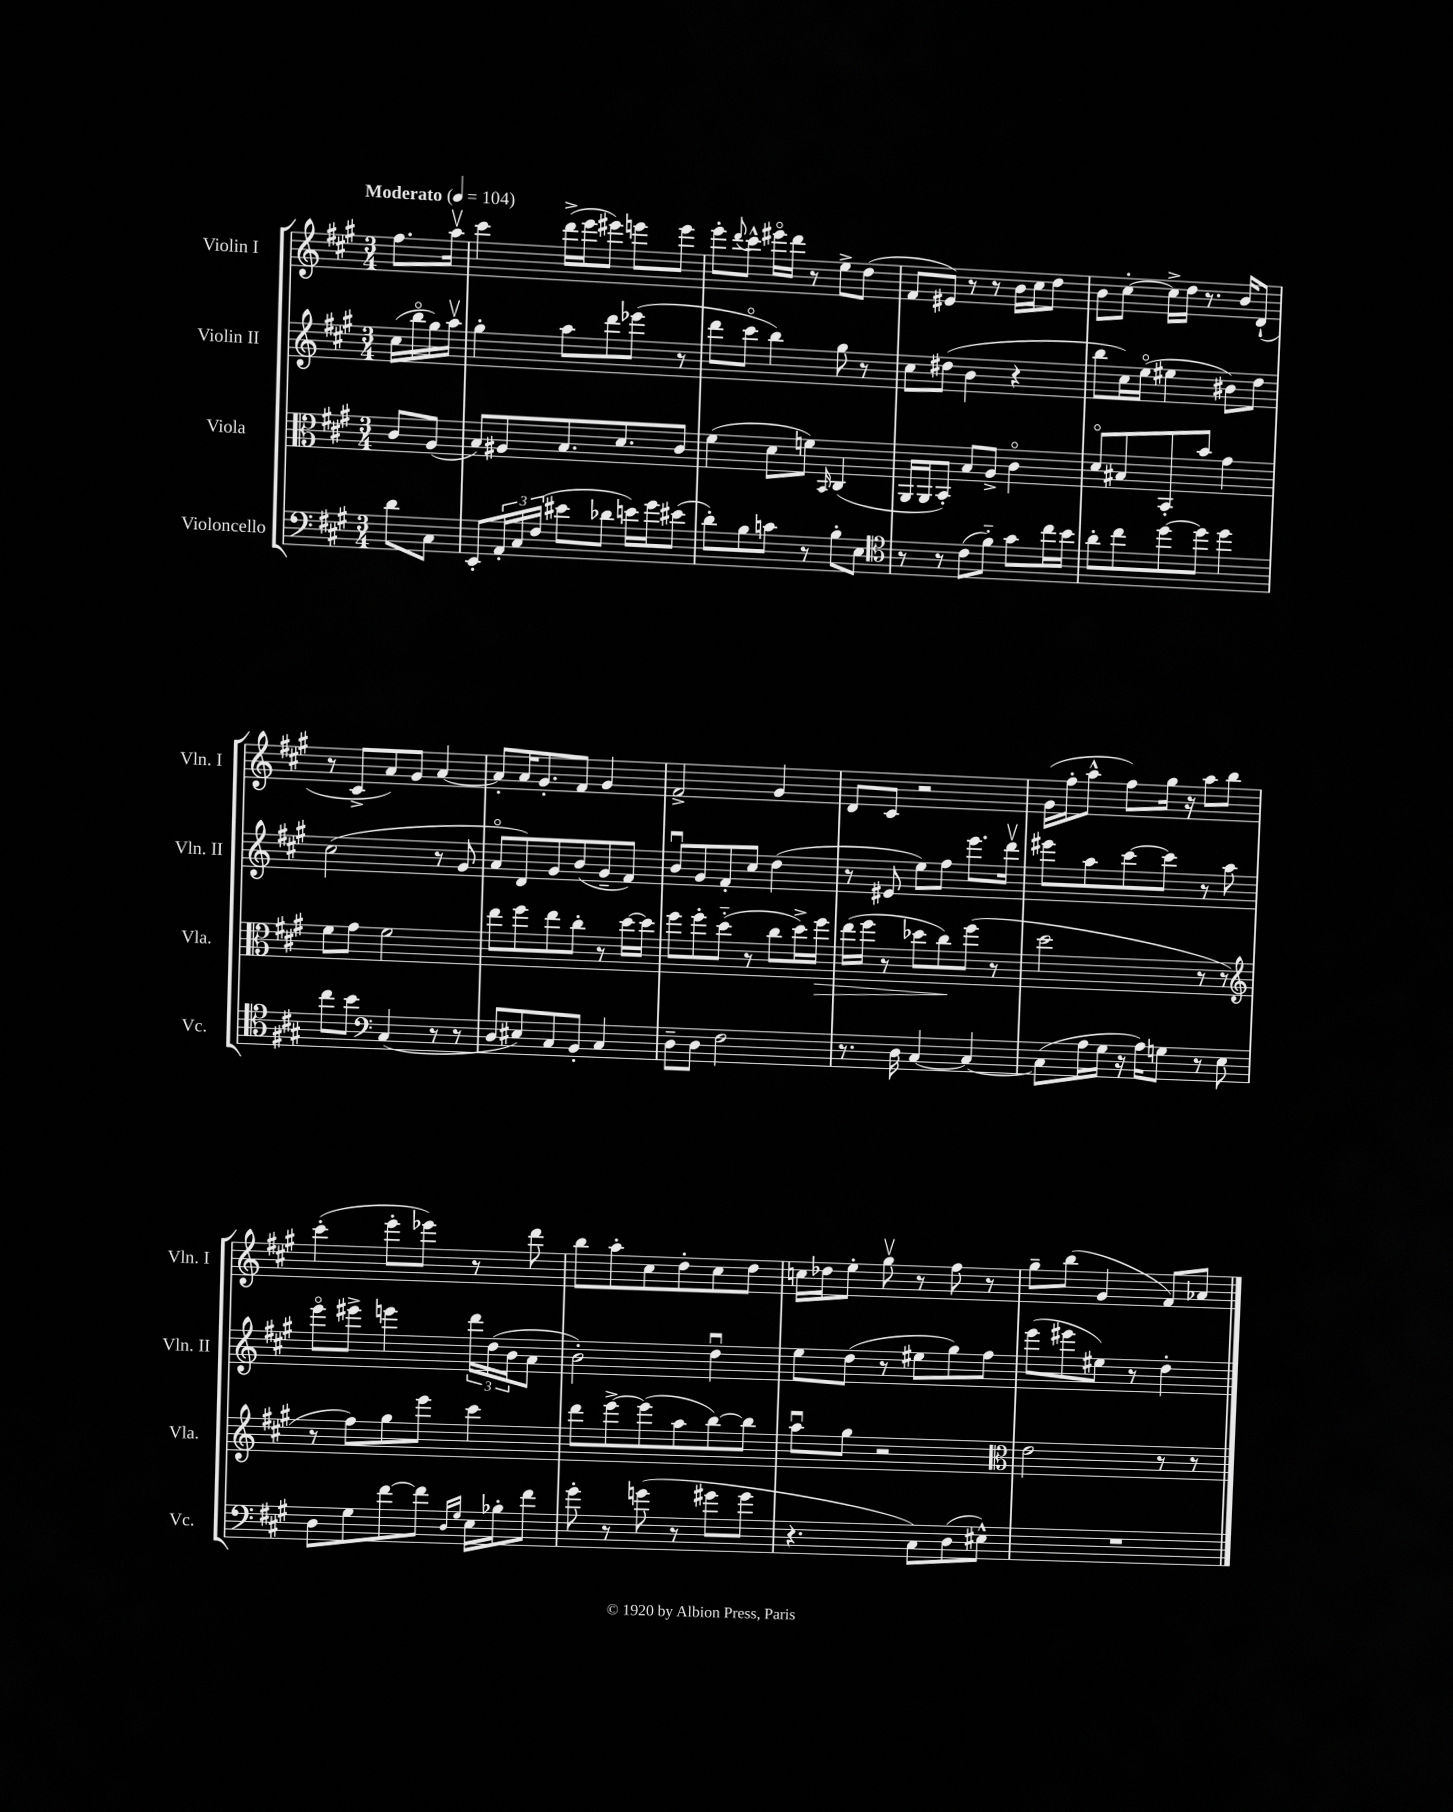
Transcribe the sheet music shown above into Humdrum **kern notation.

**kern	**kern	**dynam	**kern	**kern
*part4	*part3	*part3	*part2	*part1
*staff4	*staff3	*staff3	*staff2	*staff1
*I"Violoncello	*I"Viola	*	*I"Violin II	*I"Violin I
*I'Vc.	*I'Vla.	*	*I'Vln. II	*I'Vln. I
*clefF4	*clefC3	*	*clefG2	*clefG2
*k[f#c#g#]	*k[f#c#g#]	*	*k[f#c#g#]	*k[f#c#g#]
*M3/4	*M3/4	*	*M3/4	*M3/4
*MM104	*MM104	*	*MM104	*MM104
=	=	=	=	=
!	!	!	!	!LO:TX:a:B:t=Moderato
8d\L	8c#/L	.	(16cc#\LL	8.ff#\L
.	.	.	16bb\	.
8C#\J	(8A/J	.	16gg#\)	.
.	.	.	16aav\JJ	16aav\Jk
=1	=1	=1	=1	=1
8EE'/L	8B/L)	.	4gg#'\	4ccc#\
24AA'/L	8A#X/	.	.	.
24C#/	.	.	.	.
(24F#/JJ	.	.	.	.
8e#X\L	8.B/	.	8aa\L	(16ddd^\LL
.	.	.	.	16eee\J
8d-X\J	.	.	8ddd\	8eee#X\J)
.	8.d/	.	.	.
16en\LL)	.	.	(8eee-X\J	8eeen\L
16g#\J	.	.	.	.
(8e#X\J	8c#/J	.	8r	8eee\J
=2	=2	=2	=2	=2
8d'\L)	(4f#\	.	8ddd\L	8eee'\L
.	.	.	.	8qqddd/
8B\	.	.	8ccc#\J	8ccc#^^\J
8cn\J	8d\L	.	4bb\)	16eee#X\LL
.	.	.	.	16ddd\JJ
8r	8fn\J)	.	.	8r
.	16qqBB/	.	.	.
8B'\L	(4C#/	.	8gg#\	8ee^\L
8E\J	.	.	8r	(8dd\J
=3	=3	=3	=3	=3
*clefC4	*	*	*	*
8r	16AA/LL	.	8cc#\L	8f#/L
.	16AA/J	.	.	.
8r	8BB'/J)	.	(8dd#X\J	8e#X/J)
(8c#\L	8B/L	.	4b\	8r
8f#\J)	8A^/J	.	.	8r
8g#\L	4c#\	.	4r	16b\LL
.	.	.	.	16cc#\J
16cc#\L	.	.	.	8dd\J
16b\JJ	.	.	.	.
=4	=4	=4	=4	=4
8a'\L	8d/L	.	8bb\L	8b\L
8cc#\	8B#X/	.	16cc#\L)	[8cc#'\J
.	.	.	(16ee\JJ	.
[8dd\	8BB'/	.	4ee#X\	16cc#^\LL]
.	.	.	.	16dd\JJ
8dd\J]	8b/J	.	.	8.r
4dd\	4g#\	.	8b#X\L)	.
.	.	.	.	16b/KL
.	.	.	8dd\J	(8d`/J
!!LO:LB:g=z
=5	=5	=5	=5	=5
8cc#\L	8f#\L	.	(2cc#\	8r
8b\J	8g#\J	.	.	8c#^/L
*clefF4	*	*	*	*
(4C#/	2f#\	.	.	8a/)
.	.	.	.	8g#/J
8r	.	.	8r	[4a/
8r	.	.	8g#/	.
=6	=6	=6	=6	=6
8D/L	8ee\L	.	8a/L	8a'/L]
8E#X/)	8ff#\	.	8d/)	16a/K
.	.	.	.	8.g#'/
8C#/	8ee\	.	8g#/	.
8BB'/J	8cc#'\J	.	(8b/	8f#/J
4C#/	8r	.	8g#~/	4g#/
.	[16dd\LL	.	8f#/J)	.
.	16dd\JJ]	.	.	.
=7	=7	=7	=7	=7
8D~\L	8ff#\L	.	8bu/L	2f#^/
8D\J	8ff#'\	.	8g#/	.
2F#\	(8dd\J	.	8f#'/	.
.	8r	.	8cc#/J	.
.	8cc#\L	.	(4dd\	4g#/
.	16dd^\L)	.	.	.
!	!	!LO:HP:b	!	!
.	16ff#\JJ	>	.	.
=8	=8	=8	=8	=8
8.r	(16ee\LL	.	8r	8d/L
.	16ff#\JJ	.	.	.
.	8r	.	8e#X/	8c#/J
16D\	.	.	.	.
[4C#/	8dd-X\L	.	8ee\L)	2r
.	8cc#\)	.	8ff#\J	.
4C#/_	(8ff#\J	]	8.eee\L	.
.	8r	.	.	.
.	.	.	16dddv\Jk	.
=9	=9	=9	=9	=9
(8C#\L]	2dd\	.	8eee#X\L	(16g#\LL
.	.	.	.	16ff#'\J
16A\L	.	.	8aa\	8aa^^\J
16G#\JJ	.	.	.	.
16r	.	.	[8ccc#\	8ff#\L)
16A\KL)	.	.	.	.
8Gn\J	.	.	8ccc#\J]	16gg#\Jk
.	.	.	.	16r
8r	8r	.	8r	8aa\L
8E\	8r	.	8aa\	8bb\J
!!LO:LB:g=z
=10	=10	=10	=10	=10
*	*clefG2	*	*	*
8D\L	8r	.	8eee\L	(4ccc#'\
8G#\	8ff#\L)	.	8eee#X^\J	.
[8f#\	8gg#\	.	4eeen\	8eee'\L
8f#\J]	8eee\J	.	.	8eee-X\J)
16qqD/LL	.	.	.	.
16qqG#/JJ	.	.	.	.
16E\LL	4ccc#\	.	24ddd\LL	8r
.	.	.	(24dd\	.
16B-X'\J	.	.	.	.
.	.	.	24b\J	.
8f#\J	.	.	8a\J	8ddd\
=11	=11	=11	=11	=11
8g#'\	8ddd\L	.	2b'\)	8bb\L
8r	[8eee^\	.	.	8aa'\
(8gn\	(8eee\]	.	.	8cc#\
8r	8aa\	.	.	8dd'\
8g#X\L	[8bb\)	.	4ddu\	8cc#\
8g#\J	8bb\J]	.	.	8dd\J
=12	=12	=12	=12	=12
4.r	8aau\L	.	8ee\L	16ccn\LL
.	.	.	.	16dd-X\J
.	8gg#\J	.	(8dd\J	8ee'\J
.	2r	.	8r	8gg#v\
8C#\L)	.	.	8ee#X\L	8r
(8D\	.	.	8gg#\)	8ff#\
8E#X^^\J)	.	.	8ff#\J	8r
=13	=13	=13	=13	=13
*	*clefC3	*	*	*
2.r	2e\	.	(8eee\L	8gg#~\L
.	.	.	8eee#X\	(8bb\J
.	.	.	8ee#X\J)	4g#/
.	.	.	8r	.
.	8r	.	4dd'\	8f#/L)
.	8r	.	.	8a-X/J
==	==	==	==	==
*-	*-	*-	*-	*-
